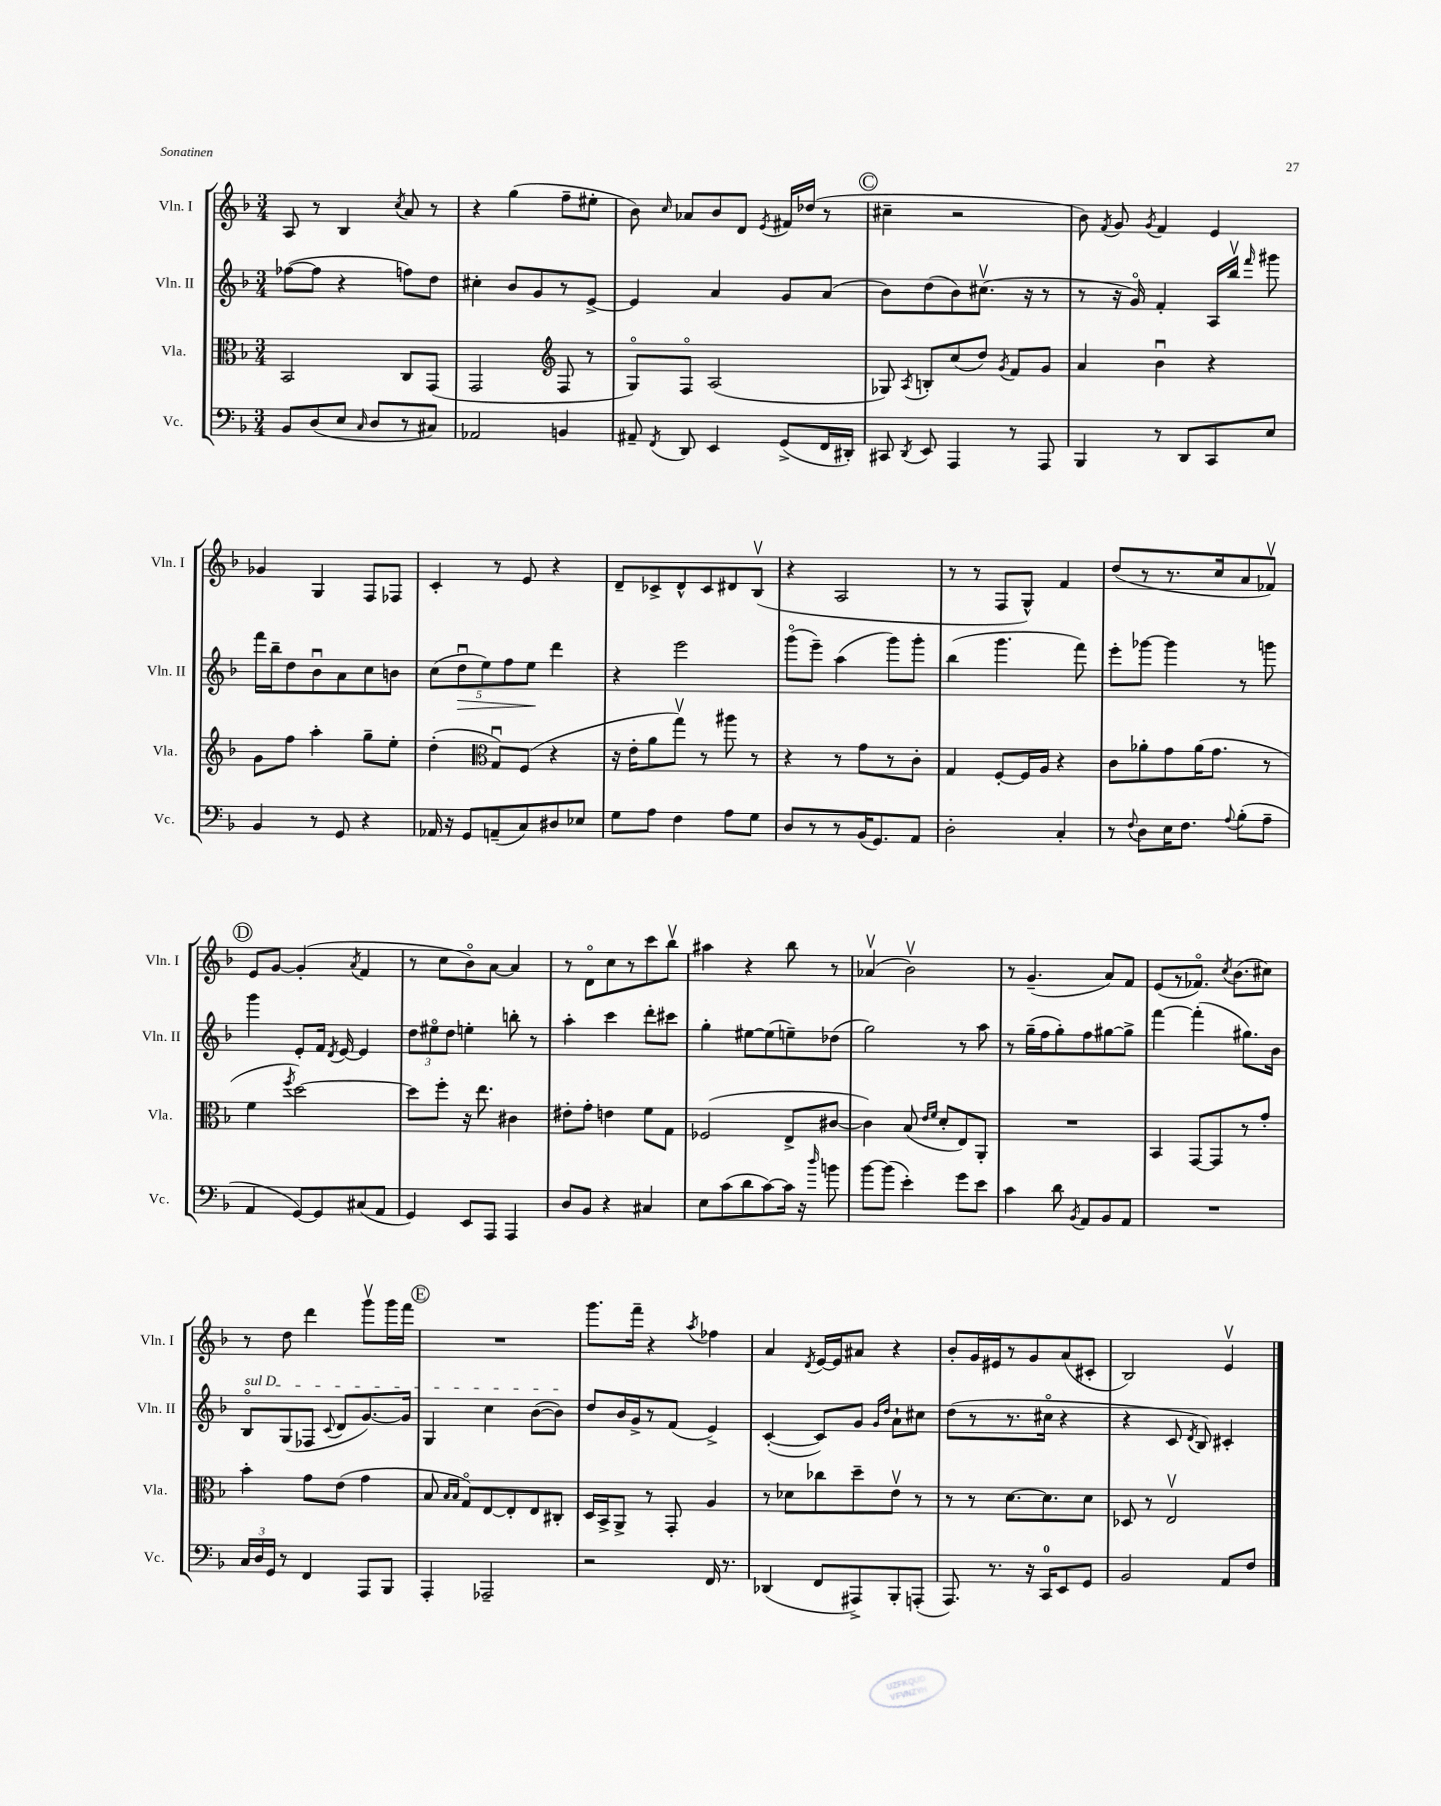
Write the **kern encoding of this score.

**kern	**kern	**kern	**kern
*staff4	*staff3	*staff2	*staff1
*clefF4	*clefC3	*clefG2	*clefG2
*k[b-]	*k[b-]	*k[b-]	*k[b-]
*M3/4	*M3/4	*M3/4	*M3/4
8BB-/L	2BB-/	([8ff-\L	8A/
(8D/	.	8ff-\]J	8r
8E/J	.	4r	4B-/
16qqC/	.	.	.
8D/L	.	.	.
.	.	.	8qcc/
8r	8C/L	8ff\L)	8a/
8C#/J)	(8GG/J	8dd\J	8r
=	=	=	=
2AA-/	2GG/	4cc#'\	4r
.	.	8b-/L	(4gg\
.	.	8g/	.
*	*clefG2	*	*
4BB/	8F/	8r	8ff~\L
.	8r	[8e^/J	8ee#'\J
=	=	=	=
8AA#~/	8Go/L)	4e/]	8b-\)
8qFF/	.	.	16qqcc/
8DD/	8Fo/J	.	8a-/L
4EE/	(2A/	4a/	8b-/
.	.	.	8d/J
.	.	.	8qe/
(8GG^/L	.	8g/L	16f#/LL
.	.	.	(16dd-/JJ
16FF/L	.	(8a/J	8r
16DD#'/JJ)	.	.	.
=	=	=	=
8CC#/	8G-/)	8b-\L)	4cc#~\
8qDD/	8qA/	.	.
8EE/	8B'/L	(8dd\	.
4AAA/	(8cc/	8b-\)	2r
.	8dd/J)	(8.cc#v\J	.
.	8qg/	.	.
8r	8f/L	.	.
.	.	16r	.
8AAA/	8g/J	8r	.
=	=	=	=
4BBB-/	4a/	8r	8b-\)
.	.	.	8qf/
.	.	16r	8g/
.	.	16go/)	.
.	.	.	8qg/
8r	4b-u\	4f'/	4f/
8DD/L	.	.	.
8CC/	4r	16A/LL	4e/
.	.	16bb-v/JJ	.
.	.	16qqfff/	.
8E/J	.	8ggg#\	.
=	=	=	=
4BB-/	8g\L	16fff\LL	4g-/
.	.	16bb-~\J	.
.	8ff\J	8dd\	.
8r	4aa'\	8b-u\	4G/
8GG/	.	8a\	.
4r	8gg~\L	8cc\	8F/L
.	8ee'\J	8b\J	8F-/J
=	=	=	=
16AA-/	(4dd'\	(10cc\L	4c'/
16r	.	.	.
.	.	10ddu\	.
8GG/L	.	.	.
.	.	10ee\)	.
*	*clefC3	*	*
(8AA~/	8Gu/L)	.	8r
.	.	10ff\	.
8C/)	(8F/J	.	8e/
.	.	10ee\J	.
8D#/	4r	4ddd\	4r
8E-/J	.	.	.
=	=	=	=
8G\L	16r	4r	8d~/L
.	16e'\LK	.	.
8A\J	8a\	.	8c-^/
4F\	8ggv\J)	2eee\	8d^^/
.	8r	.	8c-/
8A\L	8aa#\	.	8d#/
8G\J	8r	.	(8B-v/J
=	=	=	=
8D/L	4r	(8gggo\L	4r
8r	.	8eee~\J)	.
8r	8r	(4aa\	2A/
(16BB-/K	8g\L	.	.
8.GG/)	.	.	.
.	8r	8ggg\L)	.
8AA/J	8c'\J	8ggg'\J	.
=	=	=	=
2D'\	4G/	(4bb-\	8r
.	.	.	8r
.	[8F'/L	4.ggg\	8F/L
.	16F/]L	.	8G^^/J)
.	16A/JJ	.	.
4C'/	4r	.	4f/
.	.	8fff\)	.
=	=	=	=
8r	8c\L	8eee'\L	(8dd/L
8qqF/	.	.	.
8D\L	8a-'\	[8ggg-\J	8r
16E\K	8g\	4ggg-\]	8.r
8.F\J	.	.	.
.	(16a-\K	.	.
.	8.g\J	.	16cc/k
8qqA/	.	.	.
(8B-'\L	.	8r	8a/
8A~\J	8r	8ggg\	8f-v/J)
=	=	=	=
4AA/	4f\	4ggg\	8e/L
.	.	.	[8g/J
.	8qff/	.	.
[8GG/L)	[2dd\)	8e'/L	(4g'/]
8GG/]	.	16f/Jk	.
.	.	8qd/	.
.	.	[16e/	.
.	.	.	8qa/
(8C#/	.	4e/]	4f/
8AA/J	.	.	.
=	=	=	=
4GG/)	8dd\]L	12dd\L	8r
.	.	12ee#o\	.
.	8ff'\J	.	8cc\L
.	.	12dd\J	.
8EE/L	16r	4ee'\	8b-o\)
.	8.ee\	.	.
8AAA/J	.	.	[8a\J
4AAA/	4c#\	8bb'\	4a/]
.	.	8r	.
=	=	=	=
8D/L	8e#'\L	4aa'\	8r
8BB-/J	8g'\J	.	8do\L
4r	4e\	4ccc\	8cc\
.	.	.	8r
4C#/	8f\L	8ddd'\L	8ccc\
.	8G\J	8ccc#\J	8bb-v\J
=	=	=	=
8E\L	(2F-/	4gg'\	4aa#\
(8c\	.	.	.
8d\	.	[8ee#\L	4r
[8c\)	.	(8ee#\]	.
16c\]Jk	8E^/L	8ee~\)	8bb-\
16r	.	.	.
16qqdd/	.	.	.
8b\	[8c#/J	(8dd-\J	8r
=	=	=	=
[8b-\L	4c#\])	2gg\)	(4a-v/
(8b-\]J	.	.	.
4e'\)	(8B-/	.	2b-v\)
.	16qqe/LL	.	.
.	16qqf/JJ	.	.
.	8d'/L	.	.
8g\L	8E/)	8r	.
8e\J	8AA'/J	8aa\	.
=	=	=	=
4c\	2.r	8r	8r
.	.	(16gg~\LL	(4.g~/
.	.	16ff\J	.
8d\	.	8gg'\)	.
8qBB-/	.	.	.
8AA/L	.	8ff\	.
8BB-/	.	[8gg#\	8a/L)
8AA/J	.	8gg#^\]J	8f/J
=	=	=	=
2.r	4BB-/	[4fff\	(8e/L
.	.	.	8r
.	[8GG/L	(4fff'\]	8.f-o/J)
.	8GG/]	.	.
.	.	.	8qcc/
.	.	.	(8.b-\L
.	8r	8.gg#\L)	.
.	8g'/J	.	8cc#\J)
.	.	16b-\Jk	.
=	=	=	=
24C/LL	4b-'\	8B-o/L	8r
24D/	.	.	.
24GG/JJ	.	.	.
8r	.	(8G/	8dd\
4FF/	8g\L	8F-/J	4ddd\
.	.	8qqc/	.
.	(8e\J	8d/L	.
8AAA/L	4g\	[8.g/)	8gggv\L
8BBB-/J	.	.	16ggg\L
.	.	16g/]Jk	16fff\JJ
=	=	=	=
4AAA'/	8B-/	4G/	2.r
.	16qqB-/LL	.	.
.	16qqB-/JJ	.	.
.	8Go/L)	.	.
2AAA-~/	[8E/	4cc\	.
.	8E'/]	.	.
.	8E/	([8b-\L	.
.	8C#'/J	8b-\]J)	.
=	=	=	=
2r	16D/LL	8dd/L	8.ggg\L
.	16BB-^/J	.	.
.	8AA^/J	16b-/L	.
.	.	16g^/J	16fff~\Jk
.	8r	8r	4r
.	8GG'/	(8f/J	.
.	.	.	8qaa/
16FF/	4A/	4e^/)	4ff-\
8.r	.	.	.
=	=	=	=
(4DD-/	8r	([4c'/	4a/
.	8d-\L	.	.
.	.	.	8qd/
8FF/L	8cc-\	8c/]L)	[16e/LL
.	.	.	16e/]J
8AAA#^/)	8dd~\	8g/J	8a#/J
.	.	16qqg/LL	.
.	.	16qqdd/JJ	.
8BBB-'/	8ev\J	8a`\L	4r
(8AAA'/J	8r	8cc#\J	.
=	=	=	=
8.AAA/)	8r	(8dd\L	8b-'/L
.	8r	8r	16g/L
8.r	.	.	16e#/J
.	[8.d\L	8.r	8r
16r	.	.	8g/
16CC/LK	8.d\]	16cc#o\Jk	.
8EE/	.	4r	(8a/
8GG/J	8d\J	.	8c#'/J
=	=	=	=
2BB-/	8D-/	4r	2B-/)
.	8r	.	.
.	2Ev/	8c/	.
.	.	8qd/	.
.	.	8B-/)	.
8AA/L	.	4c#'/	4ev/
8F/J	.	.	.
==	==	==	==
*-	*-	*-	*-
